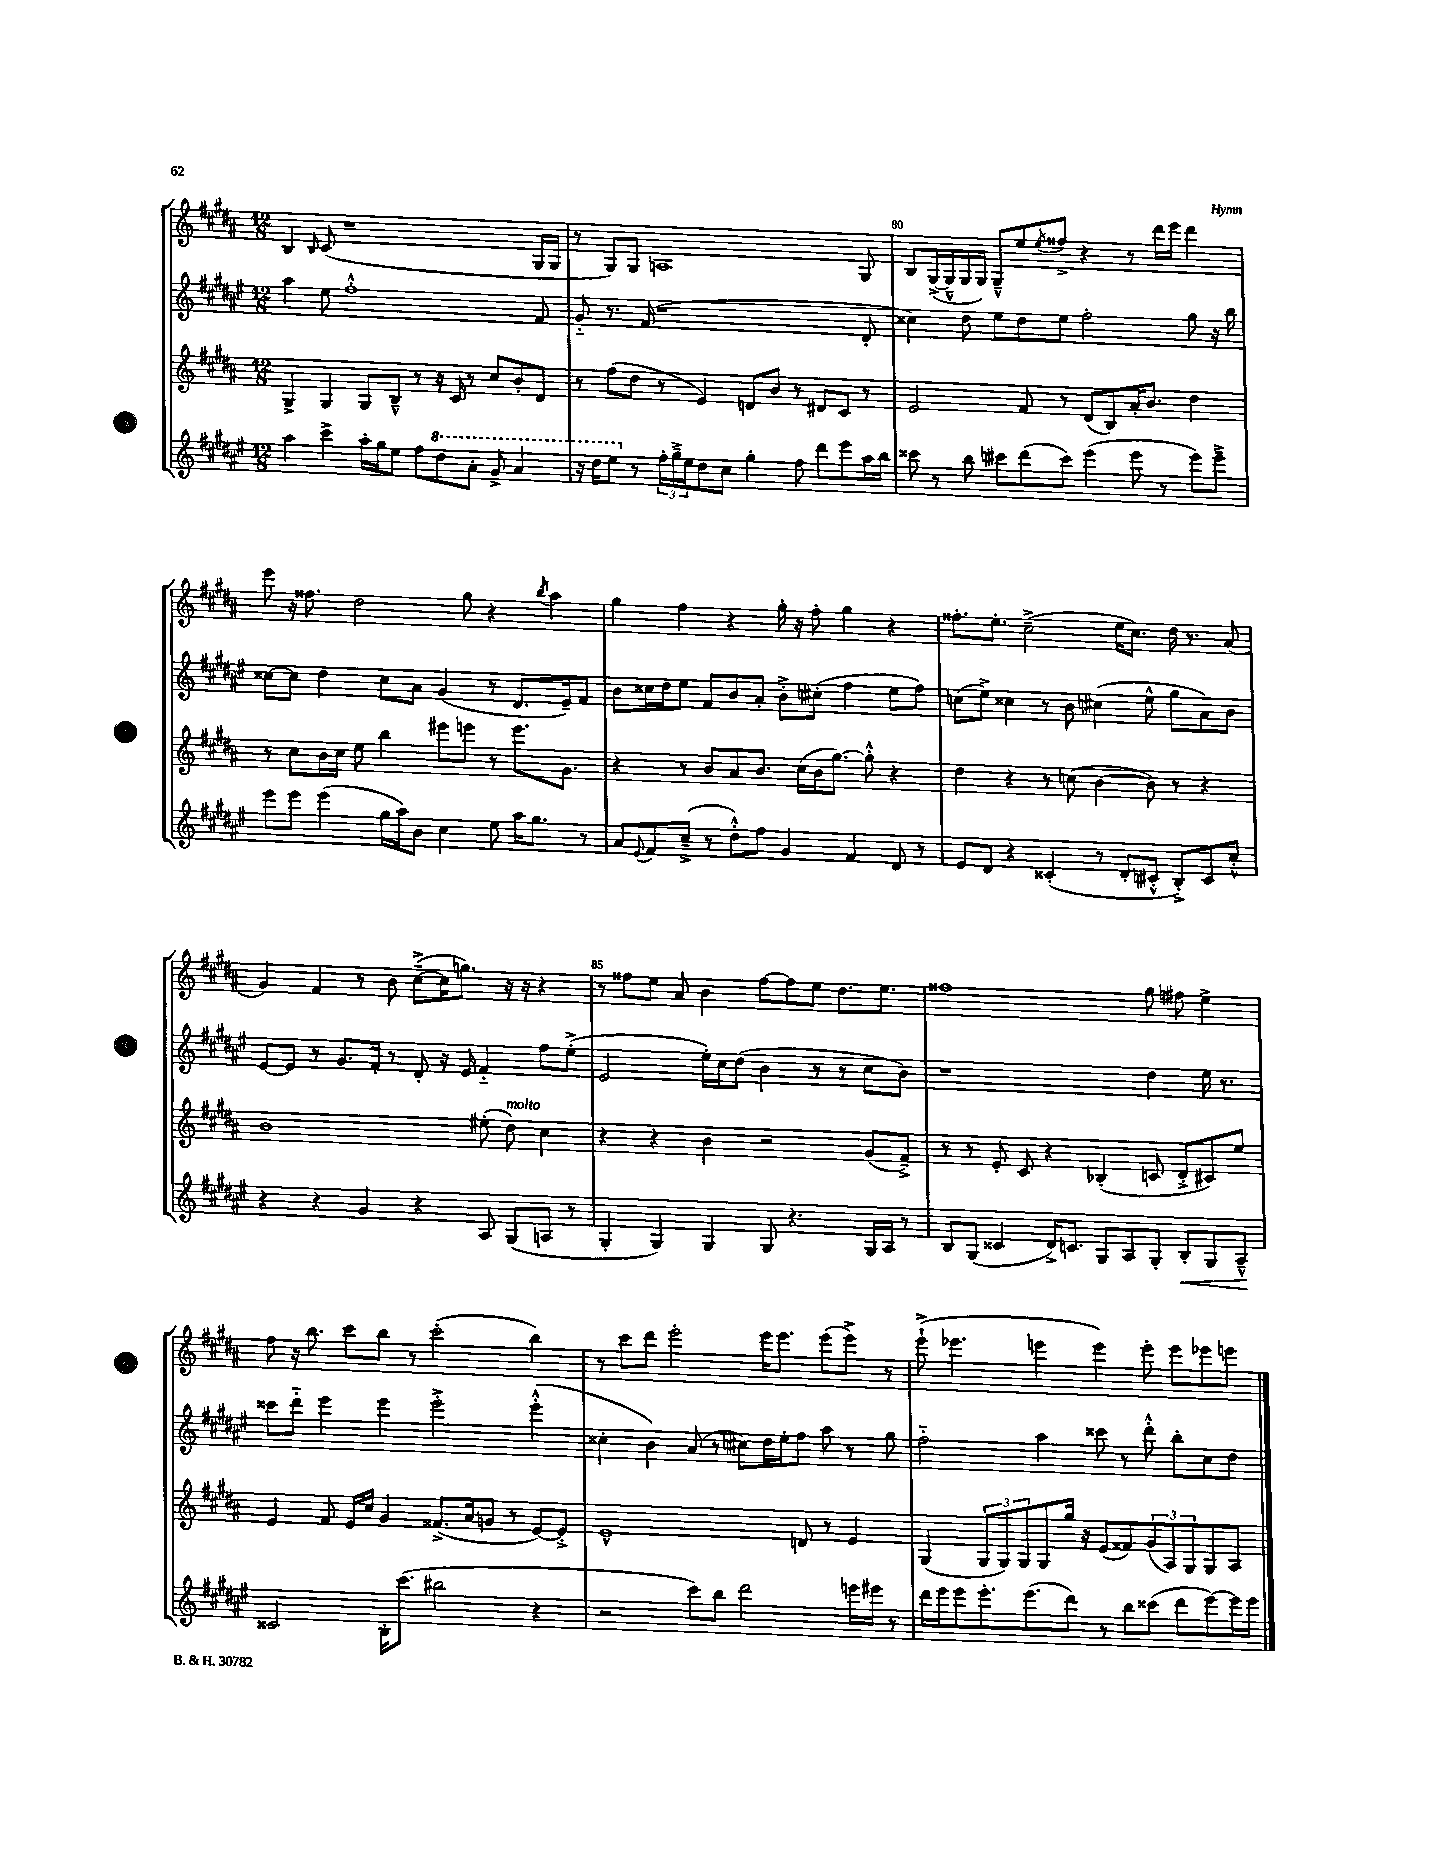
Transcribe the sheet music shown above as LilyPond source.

<<
\new StaffGroup <<
\new Staff = "s0" {
    \clef treble \key b \major \numericTimeSignature \time 12/8
    b4 \grace { b16 } cis'8( r1 gis16 gis16 |
    r8 gis8) gis8 a1 gis8 |
    b8 gis16~->( gis16---^ gis16 gis16) gis8---^ e''8 \acciaccatura { e''8 } fisis''8-> r4 r8 dis'''16 e'''16 dis'''4 |
    e'''8 r16 fisis''8. dis''2 gis''8 r4 \acciaccatura { b''8 } ais''4 |
    gis''4 fis''4 r4 gis''16-. r16 fis''8-. gis''4 r4 |
    fisis''8.-. e''8.-. cis''2--->( e''16 cis''8.) dis''16 r8. ais'8( |
    gis'4) fis'4 r8 b'8 cis''8~--->( cis''16 g''8.) r16 r16 r4 |
    r8 fisis''8 e''8 ais'8 b'4 fisis''8~ fisis''8 e''8 dis''8. e''8. |
    fisis''1 gis''8 fis''8 e''4-> |
    fis''8 r16 b''8. cis'''8 b''8 r8 cis'''2-.( b''4) |
    r8 cis'''8 dis'''8 e'''2-. e'''16 e'''8. e'''8( e'''8->) r8 |
    e'''8-!->( ees'''4. e'''4 e'''4) e'''8-. e'''8 ees'''8 e'''8 \bar "|." |
}
\new Staff = "s1" {
    \clef treble \key fis \major \numericTimeSignature \time 12/8
    ais''4 eis''8 fis''1-.-^ fis'8 |
    gis'8-_ r8. fis'16( r1 dis'8-. |
    cisis''4) dis''8 eis''8 dis''8 eis''8 fis''2-. gis''8 r16 b''16 |
    cisis''8~ cisis''8 dis''4 cisis''8 ais'8 gis'4( r8 dis'8. eis'16--) fis'8 |
    b'8 cisis''16 dis''16 eis''8 fis'8 b'8 ais'8-. b'8-.-> cis''8-.( fis''4 eis''8 fis''8) |
    c''8( eis''8->) cisis''4 r8 b'8 cis''4( eis''8-^ gis''8 ais'8) b'8 |
    eis'8~ eis'8 r8 gis'8. fis'16-. r8 dis'8-. r16 eis'16 fis'4-_ fis''8 eis''8-.->( |
    eis'2 eis''16-.) cis''16 dis''8( b'4 r8 r8 cis''8 b'8) |
    r1 dis''4 eis''16 r8. |
    cisis'''8 dis'''8-_ eis'''4 eis'''4 eis'''2-.-> eis'''4-.-^( |
    cisis''4-. b'4) ais'8( r8 cis''8) dis''16 eis''16-. fis''8 ais''8 r8 gis''8 |
    fis''2-_ ais''4 cisis'''8 r8 dis'''8-.-^ b''8-. cis''8 dis''8 \bar "|." |
}
\new Staff = "s2" {
    \clef treble \key b \major \numericTimeSignature \time 12/8
    gis4-> gis4 gis8 b8---^ r8 r16 cis'16 r8 cis''8 b'8-. dis'8 |
    r8 fis''8( dis''8 r8 e'4) d'8 b'8 r8 dis'8 cis'8 r8 |
    e'2 fis'8 r8 dis'8( b8) ais'16-. b'8. dis''4 |
    r8 cis''8 b'16 cis''16 e''8 b''4 eis'''8 e'''8 r8 e'''8. gis'8. |
    r4 r8 b'8 ais'8 b'8. cis''16( b'16 gis''8.~) gis''8-.-^ r4 |
    dis''4 r4 r8 c''8( b'4~ b'8) r8 r4 |
    b'1 eis''8-.( dis''8^\markup { \italic "molto" }) cis''4 |
    r4 r4 b'4 r2 gis'8( fis'8--->) |
    r8 r8 e'8-. cis'8 r4 bes4-.( c'8 dis'8-.-> cis'8) e''8 |
    e'4 fis'8 e'16 cis''16 gis'4 fisis'8.->( ais'16 g'8 r8 e'8~) e'8-.-> |
    e'1-^ d'8 r8 e'4 |
    gis4( \tuplet 3/2 { gis8 gis8) gis8 } gis8 gis''16 r16 e'8( fisis'8) \tuplet 3/2 { gis'8( ais8) gis8 } gis8 ais8 \bar "|." |
}
\new Staff = "s3" {
    \clef treble \key fis \major \numericTimeSignature \time 12/8
    ais''4 cis'''4-> ais''16-. gis''16 eis''8 fis''8 \ottava #1 dis'''8 ais''8-. gis''8-> ais''4 |
    r16 dis'''16 eis'''8 \ottava #0 r8 \tuplet 3/2 { fis''16-. gis''16---> eis''16 } dis''8 cis''8 gis''4-. fis''8 dis'''8 eis'''8 ais''16 b''16 |
    cisis'''8 r8 b''8 cis'''8 dis'''8( cis'''8) eis'''4( eis'''8 r8 eis'''8) eis'''8---> |
    eis'''8 eis'''8 eis'''4( gis''16 ais''16) b'8 cis''4 eis''8 ais''16 gis''8. r8 |
    ais'8 \appoggiatura { eis'8 } fis'8 cis''8--->( r8 dis''8-.-^) fis''8 gis'4 fis'4 dis'8 r8 |
    eis'8 dis'8 r4 cisis'4-.( r8 dis'8-. cis'8-.-^ b8-.->) cis'8 cis''8-.-^ |
    r4 r4 gis'4 r4 ais8 gis8( a8 r8 |
    gis4-. gis4) gis4 gis8 r4. gis16 ais16 r8 |
    b8 gis8( cisis'4 dis'16->) c'8. gis8 ais8 gis8-. b8-.\< gis8 ais8---^\! |
    cisis'2 b16-. cis'''8.( bis''2 r4 |
    r2 cis'''8) b''8 dis'''2 e'''16 eis'''16 r8 |
    dis'''16 eis'''16 eis'''8 eis'''8.-. eis'''8.( dis'''8) r8 b''8 cisis'''8( dis'''8 eis'''8~) eis'''16 eis'''16 \bar "|." |
}
>>
>>
\layout { \context { \Score currentBarNumber = #78 \override BarNumber.break-visibility = ##(#f #t #t) barNumberVisibility = #(every-nth-bar-number-visible 5) } }
